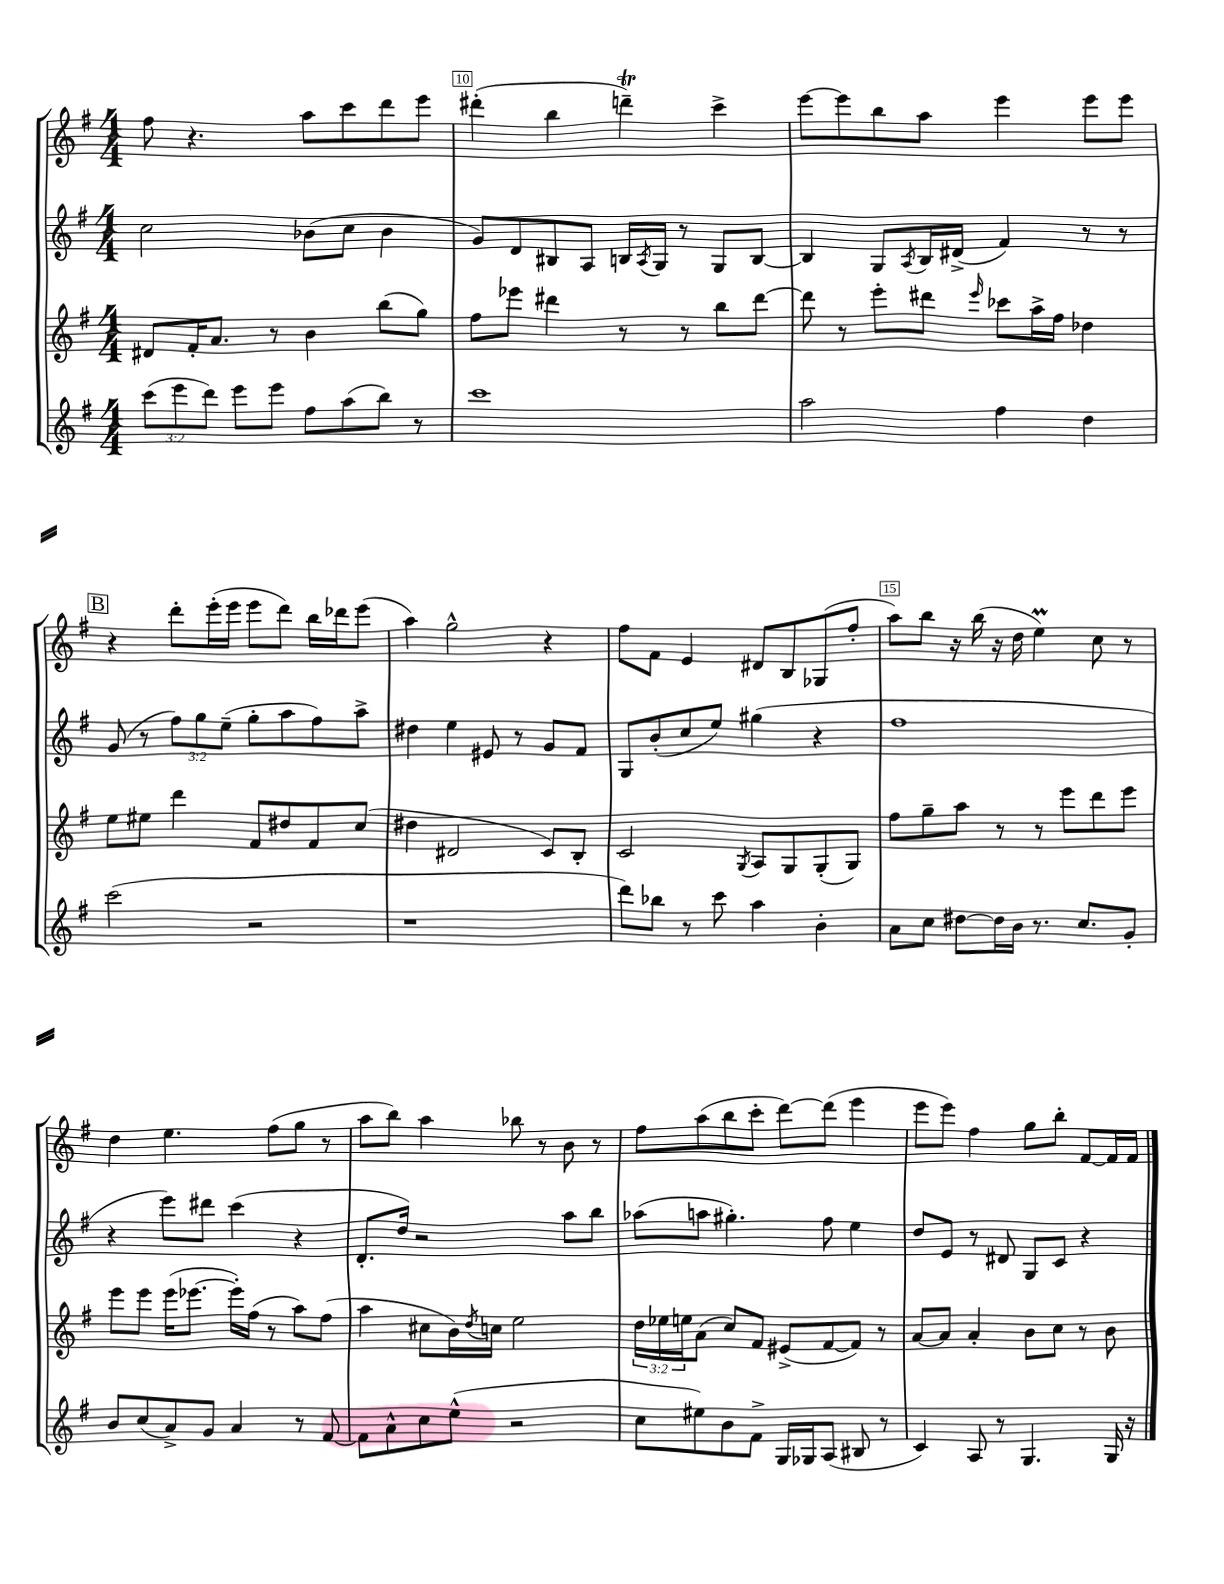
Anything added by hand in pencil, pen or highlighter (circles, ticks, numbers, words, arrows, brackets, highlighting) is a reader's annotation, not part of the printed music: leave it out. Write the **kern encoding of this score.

**kern	**kern	**kern	**kern
*staff4	*staff3	*staff2	*staff1
*clefG2	*clefG2	*clefG2	*clefG2
*k[f#]	*k[f#]	*k[f#]	*k[f#]
*M4/4	*M4/4	*M4/4	*M4/4
(12ccc	8d#	2cc	8ff#
12eee	.	.	.
.	16f#'	.	4.r
12ddd)	.	.	.
.	8.a	.	.
8eee	.	.	.
8eee	8r	.	.
8ff#	4b	(8b-	8aa
(8aa	.	8cc	8ccc
8bb)	(8bb	4b-	8ddd
8r	8gg)	.	8eee
=	=	=	=
1ccc	8ff#	8g)	(4ddd#'
.	8eee-	8d	.
.	4ddd#	8B#	4bb
.	.	8A	.
.	8r	16B	4ddd~)
.	.	8qA	.
.	.	16G	.
.	8r	8r	.
.	8bb	8G	4ccc^
.	[8ddd#	[8B	.
=	=	=	=
2aa	8ddd#]	4B]	[8eee
.	8r	.	8eee]
.	8eee'	8G	8bb
.	.	8qA	.
.	8ddd#	16B	8aa
.	.	(16d#^	.
.	16qqeee	.	.
4ff#	8ccc-	4f#)	4eee
.	16aa^	.	.
.	16ff#	.	.
4dd	4dd-	8r	8eee
.	.	8r	8eee
=	=	=	=
(2ccc	8ee	(8g	4r
.	8ee#	8r	.
.	4ddd	12ff#)	8ddd'
.	.	12gg	.
.	.	.	(16eee'
.	.	(12ee~	.
.	.	.	16eee
2r	8f#	8gg'	8eee
.	8dd#	8aa	8ddd)
.	8f#	8ff#)	16bb
.	.	.	16ddd-
.	(8cc	8aa^	(8eee
=	=	=	=
1r	4dd#	4dd#	4aa)
.	2d#	4ee	2gg^^
.	.	8e#	.
.	.	8r	.
.	8c)	8g	4r
.	8B'	8f#	.
=	=	=	=
8ddd)	2c	8G	8ff#
8bb-	.	(8b'	8f#
8r	.	8cc	4e
8ccc	.	8ee)	.
.	8qG	.	.
4aa	8A	(4gg#	8d#
.	8G	.	8B
4b'	(8G'	4r	(8G-
.	8G)	.	8ff#'
=	=	=	=
8a	8ff#	1ff#	8aa)
8cc	8gg~	.	8bb
[8dd#	8aa	.	16r
.	.	.	(16bb
16dd#]	8r	.	16r
16b	.	.	16dd
8.r	8r	.	4ee)
.	8eee	.	.
8.cc	.	.	.
.	8ddd	.	8cc
8g'	8eee	.	8r
=	=	=	=
8b	8eee	4r	4dd
(8cc	8eee	.	.
8a^)	(16eee	8eee)	4.ee
.	[8.eee-	.	.
8g	.	8ddd#	.
4a	16eee-'])	(4ccc	.
.	(16ff#	.	.
.	8r	.	(8ff#
8r	8aa)	4r	8gg
[8f#	(8ff#	.	8r
=	=	=	=
8f#]	4aa	8.d'	8aa
8a^^	.	.	8bb)
.	.	16dd)	.
8cc	8cc#	2r	4aa
(8ee^^	16b)	.	.
.	8qdd	.	.
.	16cc	.	.
2r	2ee	.	8bb-
.	.	.	8r
.	.	8aa	8b
.	.	8bb	8r
=	=	=	=
8cc	24dd	(8aa-	8ff#
.	24ee-	.	.
.	24ee	.	.
8ee#)	(8a	8aa	(8aa
8b	8cc)	4.gg#')	8bb
8f#^	8f#	.	8ccc'
16G	(8e#^	.	[8ddd)
16G-	.	.	.
(8A	[8f#	8ff#	(8ddd]
8B#	8f#])	4ee	4eee
8r	8r	.	.
=	=	=	=
4c)	[8a	8dd	8eee
.	8a]	8e	8eee)
8A	4a'	8r	4ff#
8r	.	8d#	.
4.G	8b	8G	8gg
.	8cc	8c	8bb'
.	8r	4r	[8f#
16G	8b	.	16f#]
16r	.	.	16f#
==	==	==	==
*-	*-	*-	*-
